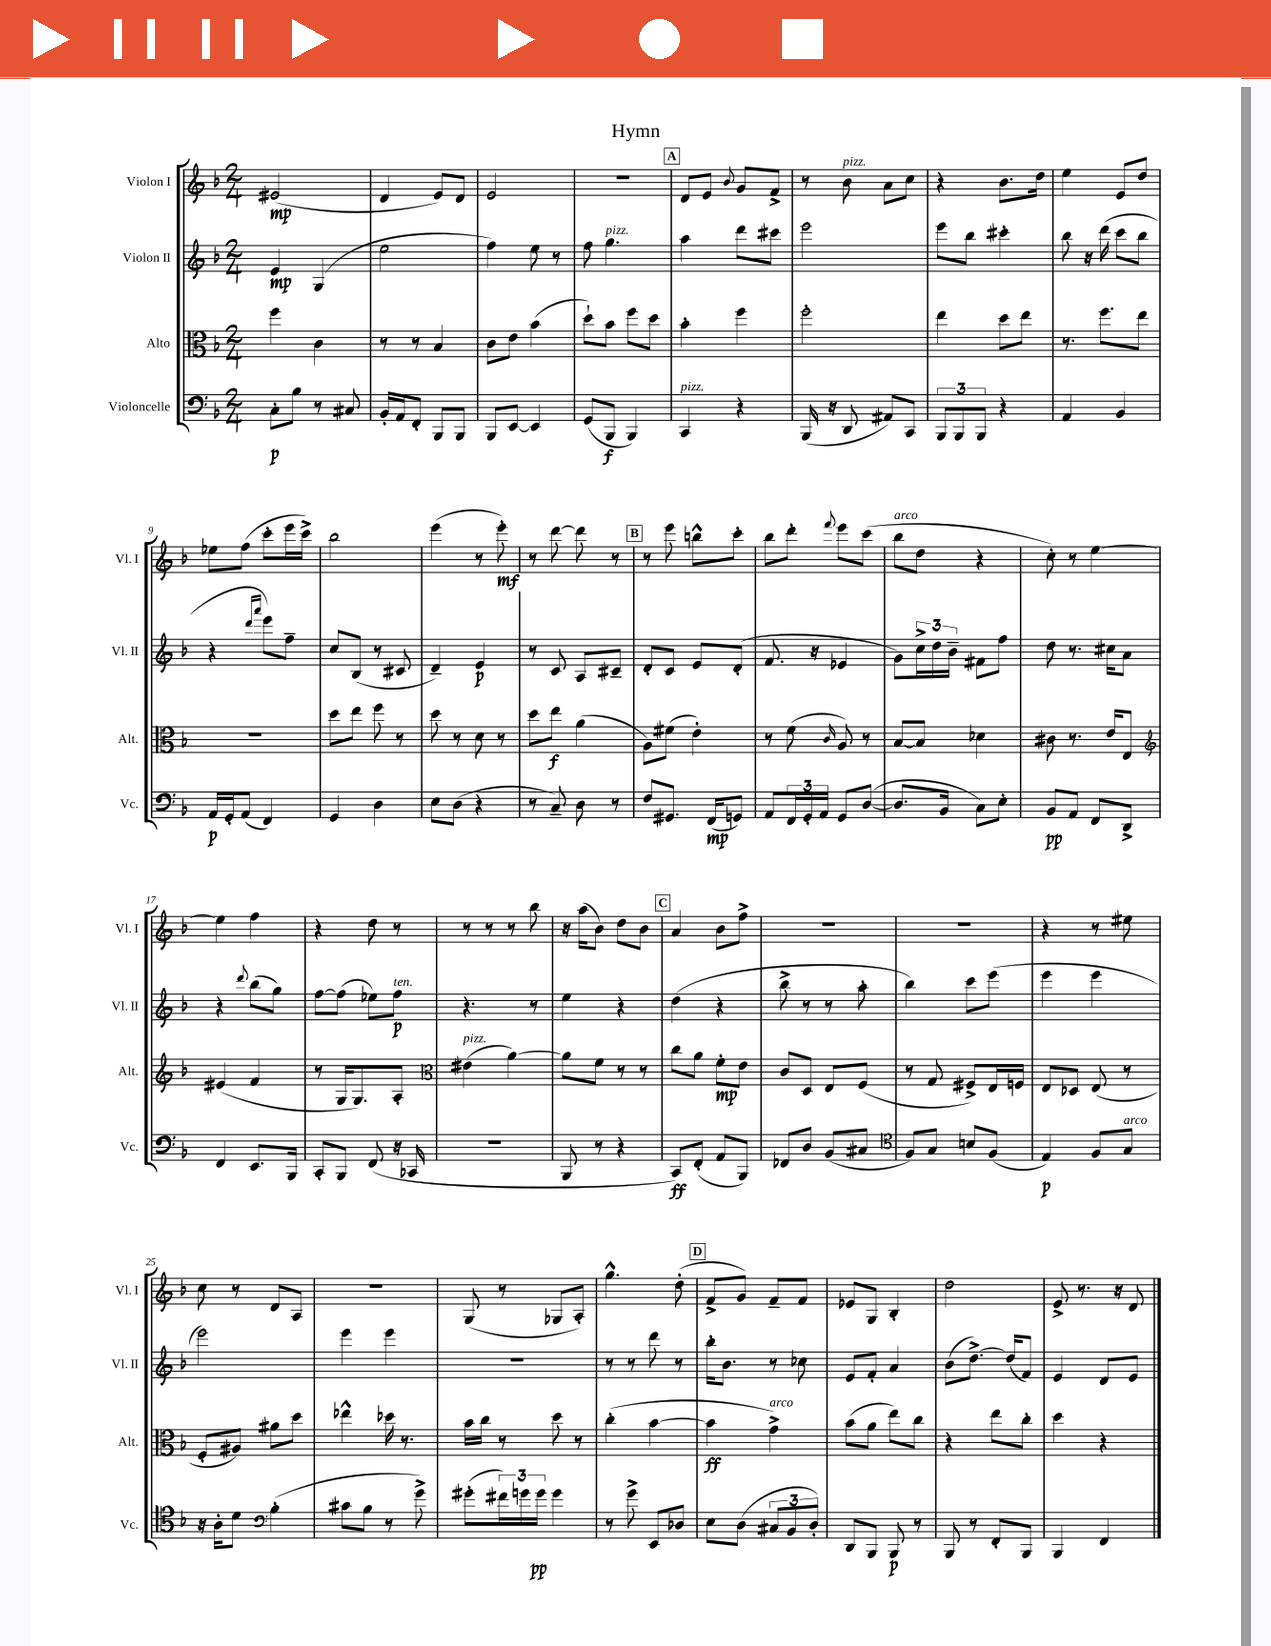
\header { title = "Hymn" }
<<
\new StaffGroup <<
\new Staff = "s0" \with { instrumentName = "Violon I" shortInstrumentName = "Vl. I" } {
    \clef treble \key f \major \numericTimeSignature \time 2/4
    eis'2\mp( |
    d'4 e'8) d'8 |
    e'2 |
    R2 |
    \mark \markup { \box "A" } d'8 e'8 \appoggiatura { bes'8 } g'8 f'8-> |
    r8 bes'8^\markup { \italic "pizz." } a'8 c''8 |
    r4 bes'8. d''16 |
    e''4 e'8 d''8 |
    ees''8 f''8( c'''8-. e'''16 c'''16->) |
    bes''2 |
    e'''4( r8 e'''8-.\mf) |
    r8 d'''8~ d'''8 r8 |
    \mark \markup { \box "B" } r8 e'''8 b''8-^ c'''8-. |
    bes''8 d'''8-. \appoggiatura { f'''8 } e'''8 c'''8( |
    bes''8^\markup { \italic "arco" } d''8 r4 |
    c''8-.) r8 e''4~ |
    e''4 f''4 |
    r4 d''8 r8 |
    r8 r8 r8 bes''8 |
    r16 a''16( bes'8) d''8 bes'8 |
    \mark \markup { \box "C" } a'4 bes'8 f''8-> |
    R2 |
    R2 |
    r4 r8 eis''8 |
    c''8 r8 d'8 a8 |
    r2 |
    g8( r8 ges8 a8-.) |
    g''4.-^ d''8-.( |
    \mark \markup { \box "D" } f'8-> g'8) f'8-- f'8 |
    ees'8 g8 bes4-. |
    d''2 |
    e'8-> r8. r16 d'8 \bar "|." |
}
\new Staff = "s1" \with { instrumentName = "Violon II" shortInstrumentName = "Vl. II" } {
    \clef treble \key f \major \numericTimeSignature \time 2/4
    e'4\mp g4( |
    e''2 |
    f''4) e''8 r8 |
    f''8 g''4.^\markup { \italic "pizz." } |
    \mark \markup { \box "A" } a''4 d'''8 cis'''8 |
    e'''2 |
    e'''8 bes''8 cis'''4-. |
    bes''8 r16 d'''16( c'''8 bes''8 |
    r4 \grace { d'''16 a'''16 } e'''8) f''8-- |
    c''8 bes8( r8 cis'8 |
    d'4--) e'4\p |
    r8 c'8 a8 cis'8-- |
    \mark \markup { \box "B" } d'8-. c'8 e'8 d'8-.( |
    f'8. r16 ees'4 |
    g'8) \tuplet 3/2 { c''16-> d''16 bes'16-- } fis'8 f''8 |
    d''8 r8. cis''16 a'8 |
    r4 \appoggiatura { d'''8 } bes''8( g''8) |
    f''8~ f''8( ees''8) f''8\p^\markup { \italic "ten." } |
    r4. r8 |
    e''4 r4 |
    \mark \markup { \box "C" } d''4( r4 |
    bes''8-> r8 r8 a''8-. |
    bes''4) c'''8 e'''8( |
    e'''4 e'''4 |
    e'''2) |
    e'''4 e'''4 |
    r2 |
    r8 r8 d'''8 r8 |
    \mark \markup { \box "D" } bes''16-. bes'8. r8 ces''8 |
    e'8 f'8-. a'4 |
    bes'8( d''8.~->) d''16( f'8) |
    e'4 d'8 e'8 \bar "|." |
}
\new Staff = "s2" \with { instrumentName = "Alto" shortInstrumentName = "Alt." } {
    \clef alto \key f \major \numericTimeSignature \time 2/4
    f''4 c'4 |
    r8 r8 bes4 |
    c'8 e'8 bes'4( |
    d''8-!) bes'8 f''8 d''8 |
    \mark \markup { \box "A" } bes'4-. f''4 |
    f''2-. |
    e''4 d''8 e''8 |
    r8. f''8. e''8 |
    R2 |
    d''8 e''8 f''8 r8 |
    d''8 r8 d'8 r8 |
    d''8 e''8\f a'4( |
    \mark \markup { \box "B" } a8) fis'8( e'4-.) |
    r8 f'8( \grace { c'16 } a8) r8 |
    bes8~ bes8 des'4 |
    cis'8 r8. e'16 e8 |
    \clef treble eis'4( f'4 |
    r8 g16 g8.) a8-. |
    \clef alto eis'4^\markup { \italic "pizz." }( a'4~) |
    a'8 f'8 r8 r8 |
    \mark \markup { \box "C" } c''8 a'8 f'8-.\mp e'8 |
    c'8 d8 e8 f8( |
    r8 g8 fis8->) e16 f16 |
    e8 des8 e8( r8 |
    f8-. ais8) ais'8 d''8 |
    ees''4-^ des''16 r8. |
    bes'16 c''16 r8 d''8 r8 |
    c''4-.( bes'4~ |
    \mark \markup { \box "D" } bes'4\ff g'4->^\markup { \italic "arco" }) |
    bes'8( a'8 e''8) c''8 |
    r4 e''8 c''8-. |
    d''4 r4 \bar "|." |
}
\new Staff = "s3" \with { instrumentName = "Violoncelle" shortInstrumentName = "Vc." } {
    \clef bass \key f \major \numericTimeSignature \time 2/4
    c8-.\p bes8 r8 cis8 |
    bes,16-. a,16 f,8-. bes,,8 bes,,8 |
    bes,,8 e,8~ e,4 |
    g,8( bes,,8\f bes,,4) |
    \mark \markup { \box "A" } c,4^\markup { \italic "pizz." } r4 |
    bes,,16( r16 d,8 ais,8) c,8 |
    \tuplet 3/2 { bes,,8 bes,,8 bes,,8 } r4 |
    a,4 bes,4 |
    a,16\p g,16-. a,8( f,4) |
    g,4 d4 |
    e8 d8( r4 |
    r8 c8--) d8 r8 |
    \mark \markup { \box "B" } f8 gis,8. f,16\mp( g,8) |
    a,8 \tuplet 3/2 { f,16 g,16-. a,16 } g,8 d8~( |
    d8. bes,16 c8) e8-. |
    bes,8\pp a,8 f,8 d,8-> |
    f,4 e,8. bes,,16 |
    c,8-. bes,,8 f,8( r16 ces,16 |
    r2 |
    bes,,8 r8 r4 |
    \mark \markup { \box "C" } c,8\ff) f,8-.( a,8 bes,,8) |
    fes,8 d8 bes,8( cis8 |
    \clef tenor f8) g8 b8 f8( |
    e4\p) f8 g8^\markup { \italic "arco" } |
    r16 a16-. d'8 \clef bass bes4-.( |
    cis'8 bes8 r8 g'8->) |
    gis'8-.( \tuplet 3/2 { fis'16) g'16 g'16\pp } g'4 |
    r8 g'8-> e,8 des8 |
    \mark \markup { \box "D" } e8 d8( \tuplet 3/2 { cis8 bes,8 d8-.) } |
    d,8 bes,,8 bes,,8\p r8 |
    bes,,8 r8 f,8-. bes,,8 |
    bes,,4 f,4 \bar "|." |
}
>>
>>
